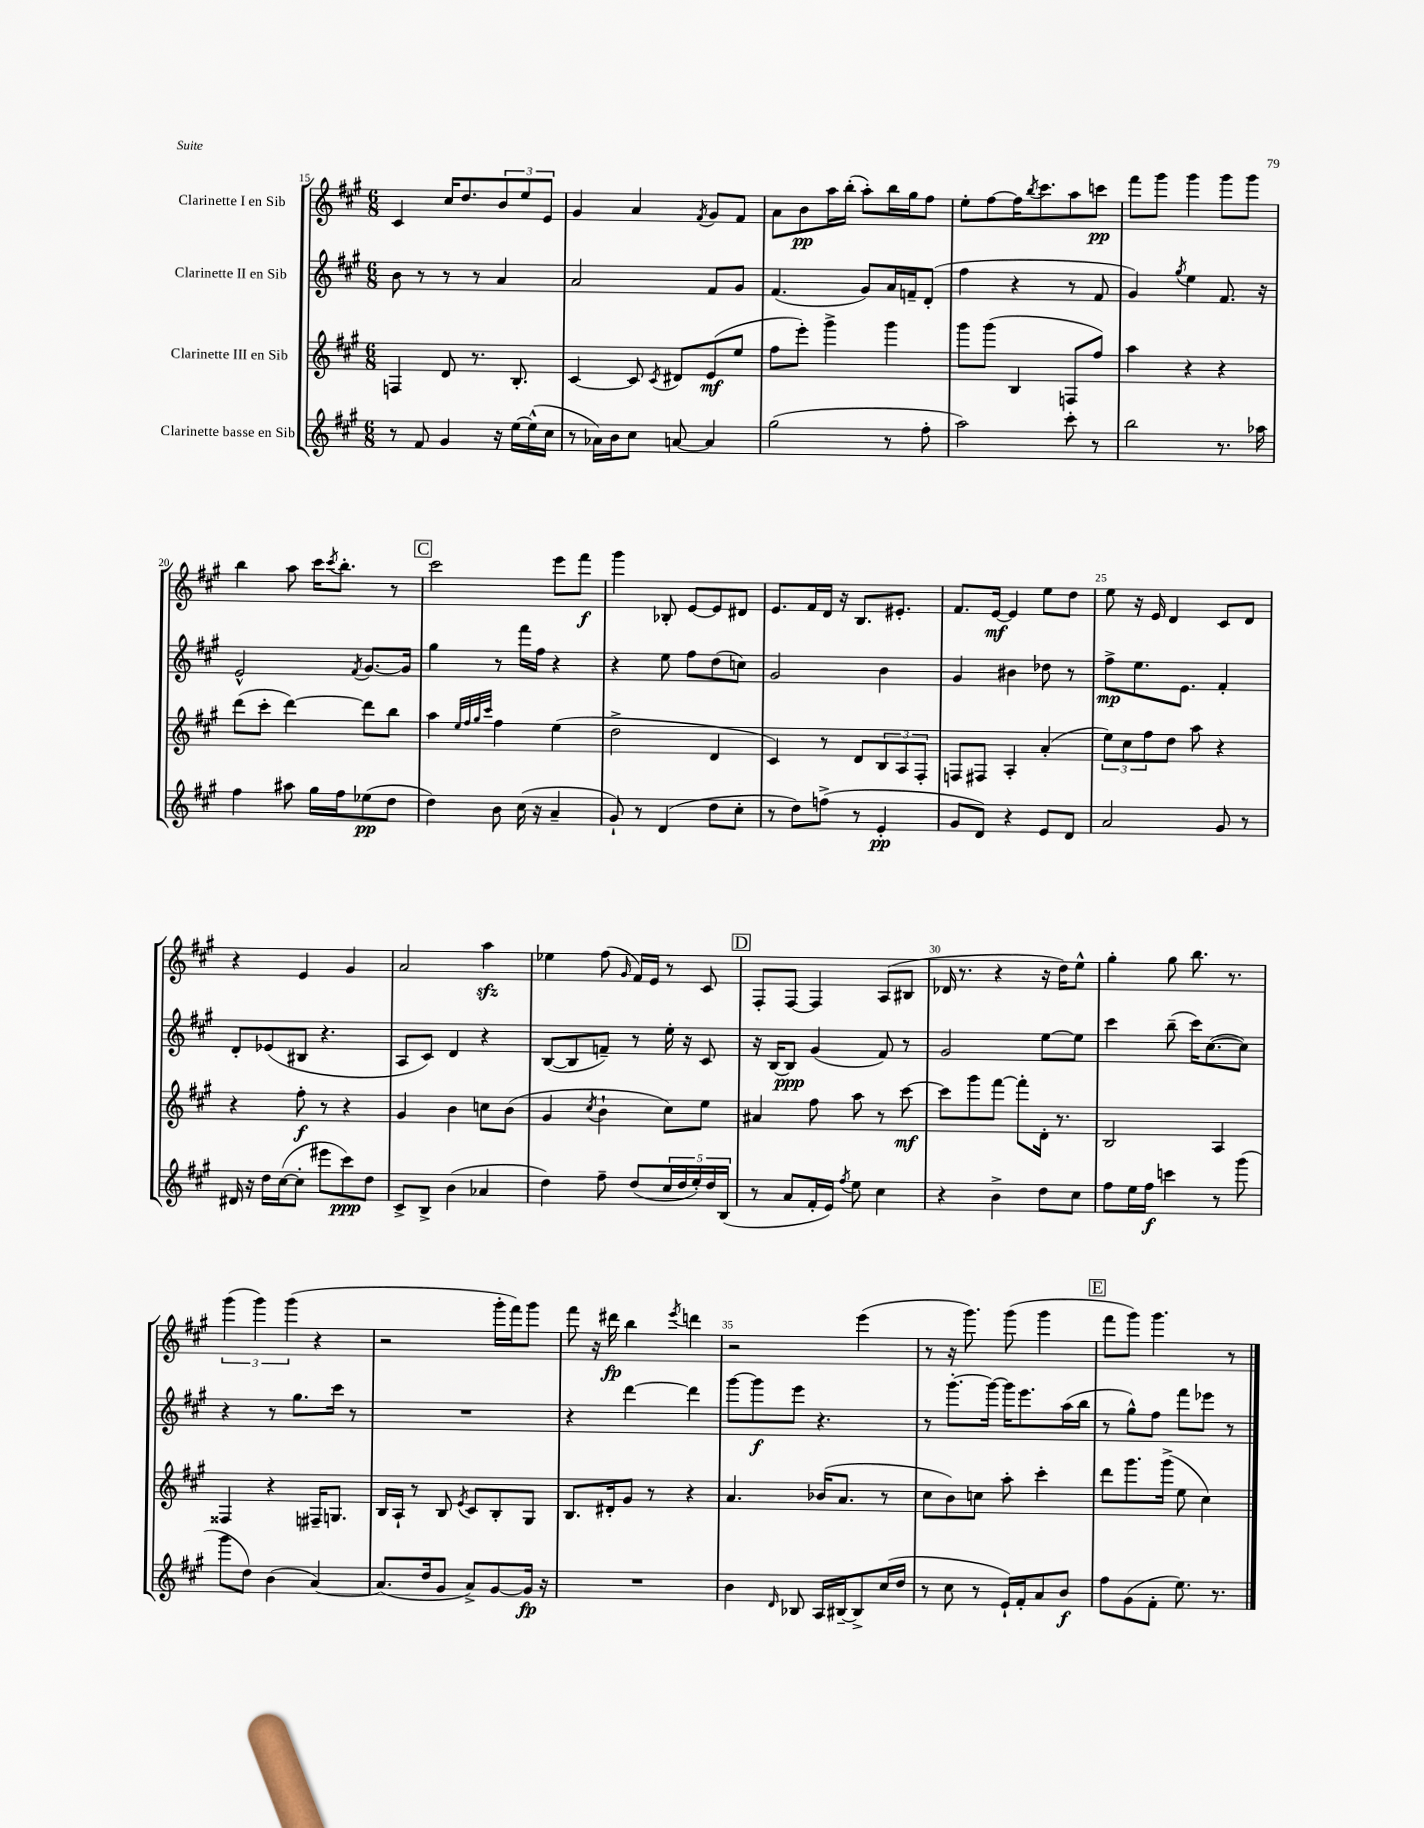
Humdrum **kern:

**kern	**dynam	**kern	**dynam	**kern	**dynam	**kern	**dynam
*part4	*part4	*part3	*part3	*part2	*part2	*part1	*part1
*staff4	*staff4	*staff3	*staff3	*staff2	*staff2	*staff1	*staff1
*I"Clarinette basse en Sib	*	*I"Clarinette III en Sib	*	*I"Clarinette II en Sib	*	*I"Clarinette I en Sib	*
*clefG2	*	*clefG2	*	*clefG2	*	*clefG2	*
*k[f#c#g#]	*	*k[f#c#g#]	*	*k[f#c#g#]	*	*k[f#c#g#]	*
*M6/8	*	*M6/8	*	*M6/8	*	*M6/8	*
=15	=15	=15	=15	=15	=15	=15	=15
8r	.	4Fn/	.	8b\	.	4c#/	.
8f#/	.	.	.	8r	.	.	.
4g#/	.	8d/	.	8r	.	16cc#/KL	.
.	.	.	.	.	.	8.dd/	.
.	.	8.r	.	8r	.	.	.
16r	.	.	.	4a/	.	12b/	.
[16ee\LL	.	8.B'/	.	.	.	.	.
.	.	.	.	.	.	12ee/	.
(16ee^^\]	.	.	.	.	.	.	.
.	.	.	.	.	.	12e/J	.
16cc#\JJ	.	.	.	.	.	.	.
=16	=16	=16	=16	=16	=16	=16	=16
8r	.	[4c#/	.	2a/	.	4g#/	.
16a-X\LL)	.	.	.	.	.	.	.
16b\J	.	.	.	.	.	.	.
8cc#\J	.	8c#/]	.	.	.	4a/	.
.	.	8qc#/	.	.	.	.	.
[8an/	.	8d#X/L	.	.	.	.	.
.	.	.	.	.	.	8qf#/	.
4a/]	.	(8e/	mf	8f#/L	.	8g#/L	.
.	.	8ee/J	.	8g#/J	.	8f#/J	.
=17	=17	=17	=17	=17	=17	=17	=17
(2gg#\	.	8ff#\L	.	(4.f#/	.	8a\L	.
.	.	8eee'\J)	.	.	.	8b\	pp
.	.	4ggg#^\	.	.	.	16aa\L	.
.	.	.	.	.	.	(16bb'\JJ	.
.	.	.	.	8g#/L)	.	8aa'\L)	.
8r	.	4ggg#\	.	16a/L	.	16bb\L	.
.	.	.	.	16fn~/J	.	16gg#\J	.
8ff#'\	.	.	.	(8d'/J	.	8ff#\J	.
=18	=18	=18	=18	=18	=18	=18	=18
2aa\)	.	8ggg#\L	.	4ff#\	.	8ee'\L	.
.	.	(8ggg#\J	.	.	.	[8ff#\	.
.	.	4B/	.	4r	.	16ff#\K]	.
.	.	.	.	.	.	8qbb/	.
.	.	.	.	.	.	8.ccc#\	.
8ccc#'\	.	8Fn/L	.	8r	.	8aa\	.
8r	.	8ff#/J)	.	8f#/	.	8cccn\J	pp
=19	=19	=19	=19	=19	=19	=19	=19
2bb\	.	4aa\	.	4g#/)	.	8fff#\L	.
.	.	.	.	.	.	8ggg#\J	.
.	.	.	.	8qgg#/	.	.	.
.	.	4r	.	4ee\	.	4ggg#\	.
8.r	.	4r	.	8.f#/	.	8ggg#\L	.
.	.	.	.	.	.	8ggg#\J	.
16aa-X\	.	.	.	16r	.	.	.
!!LO:LB:g=z
=20	=20	=20	=20	=20	=20	=20	=20
4ff#\	.	(8ddd\L	.	2e^^/	.	4bb\	.
.	.	8ccc#'\J	.	.	.	.	.
8aa#X\	.	[4ddd\)	.	.	.	8aa\	.
16gg#\LL	.	.	.	.	.	16ccc#\KL	.
.	.	.	.	.	.	8qccc#/	.
16ff#\J	.	.	.	.	.	8.bb'\J	.
.	.	.	.	8qf#/	.	.	.
(8ee-X\	pp	8ddd\L]	.	[8.g#/L	.	.	.
8dd\J	.	8bb\J	.	.	.	8r	.
.	.	.	.	16g#/Jk]	.	.	.
!!LO:REH:place=s1:t=C
=21	=21	=21	=21	=21	=21	=21	=21
4dd\)	.	4aa\	.	4gg#\	.	2ccc#\	.
.	.	32qqee/LLL	.	.	.	.	.
.	.	32qqff#/	.	.	.	.	.
.	.	32qqgg#/	.	.	.	.	.
.	.	32qqccc#/JJJ	.	.	.	.	.
8b\	.	4ff#\	.	8r	.	.	.
(16cc#\	.	.	.	16fff#\LL	.	.	.
16r	.	.	.	16ff#\JJ	.	.	.
4a~/	.	(4ee\	.	4r	.	8eee\L	.
.	.	.	.	.	.	8fff#\J	f
=22	=22	=22	=22	=22	=22	=22	=22
8g#`/)	.	2dd^\	.	4r	.	4ggg#\	.
8r	.	.	.	.	.	.	.
(4d/	.	.	.	8ee\	.	8B-X'/	.
.	.	.	.	8ff#\L	.	[8e/L	.
8dd\L	.	4d/	.	(8dd\	.	8e/]	.
8cc#'\J	.	.	.	8ccn\J)	.	8d#X/J	.
=23	=23	=23	=23	=23	=23	=23	=23
8r	.	4c#/)	.	2g#/	.	8.e/L	.
8dd\L)	.	.	.	.	.	.	.
.	.	.	.	.	.	16f#/L	.
(8ffn^\J	.	8r	.	.	.	16d/JJ	.
.	.	.	.	.	.	16r	.
8r	.	8d/L	.	.	.	8.B/L	.
4e'/	pp	12B/	.	4b\	.	.	.
.	.	.	.	.	.	8.e#X'/J	.
.	.	12A/	.	.	.	.	.
.	.	12F#'/J	.	.	.	.	.
=24	=24	=24	=24	=24	=24	=24	=24
8g#/L	.	8Fn/L	.	4g#/	.	8.f#/L	.
8d/J)	.	8F#X/J	.	.	.	.	.
.	.	.	.	.	.	[16e/Jk	mf
4r	.	4A'/	.	4b#X\	.	4e/]	.
8e/L	.	(4a'/	.	8dd-X\	.	8ee\L	.
8d/J	.	.	.	8r	.	8dd\J	.
=25	=25	=25	=25	=25	=25	=25	=25
2a/	.	12ee\L)	.	8ff#^\L	mp	8ee\	.
.	.	12cc#\	.	.	.	.	.
.	.	.	.	8.ee\	.	16r	.
.	.	12ff#\	.	.	.	.	.
.	.	.	.	.	.	16e/	.
.	.	8dd\J	.	.	.	4d/	.
.	.	.	.	8.e\J	.	.	.
.	.	8aa\	.	.	.	.	.
8g#/	.	4r	.	4f#'/	.	8c#/L	.
8r	.	.	.	.	.	8d/J	.
!!LO:LB:g=z
=26	=26	=26	=26	=26	=26	=26	=26
16d#X/	.	4r	.	8d'/L	.	4r	.
16r	.	.	.	.	.	.	.
16dd\LL	.	.	.	(8e-X/	.	.	.
([16cc#\J	.	.	.	.	.	.	.
8cc#'\J]	.	8ff#'\	f	8B#X/J	.	4e/	.
8eee#X\L	.	8r	.	4.r	.	.	.
8ccc#\)	ppp	4r	.	.	.	4g#/	.
8dd\J	.	.	.	.	.	.	.
=27	=27	=27	=27	=27	=27	=27	=27
8c#^/L	.	4g#/	.	8A/L	.	2a/	.
8B^/J	.	.	.	8c#/J)	.	.	.
(4b\	.	4b\	.	4d/	.	.	.
4a-X/	.	8ccn\L	.	4r	.	4aazz\	.
.	.	(8b\J	.	.	.	.	.
=28	=28	=28	=28	=28	=28	=28	=28
4dd\)	.	4g#/	.	([8B/L	.	4ee-X\	.
.	.	.	.	8B/]	.	.	.
.	.	8qcc#/	.	.	.	.	.
8ff#~\	.	4b`\	.	8fn~/J)	.	(8ff#\	.
.	.	.	.	.	.	16qqg#/	.
(8dd/L	.	.	.	8r	.	16f#/LL)	.
.	.	.	.	.	.	16e/JJ	.
20cc#/L	.	8cc#\L)	.	16ee'\	.	8r	.
20dd/	.	.	.	.	.	.	.
.	.	.	.	16r	.	.	.
20ee'/)	.	.	.	.	.	.	.
.	.	8ee\J	.	8c#/	.	8c#/	.
20dd/	.	.	.	.	.	.	.
(20B/JJ	.	.	.	.	.	.	.
!!LO:REH:place=s1:t=D
=29	=29	=29	=29	=29	=29	=29	=29
8r	.	4a#X/	.	16r	.	8F#'/L	.
.	.	.	.	[16B/KL	.	.	.
8a/L	.	.	.	8B/J]	ppp	[8F#/J	.
16f#'/L	.	8ff#\	.	(4g#/	.	4F#/]	.
16e/JJ)	.	.	.	.	.	.	.
8qff#/	.	.	.	.	.	.	.
8ee\	.	8aa\	.	.	.	.	.
4cc#\	.	8r	.	8f#/)	.	(8A/L	.
.	.	[8ccc#\	mf	8r	.	8B#X/J	.
=30	=30	=30	=30	=30	=30	=30	=30
4r	.	8ccc#\L]	.	2g#/	.	16d-X/	.
.	.	.	.	.	.	8.r	.
.	.	8ggg#\	.	.	.	.	.
4b^\	.	[8fff#\J	.	.	.	4r	.
.	.	8fff#'\L]	.	.	.	.	.
8dd\L	.	16d'\Jk	.	[8ee\L	.	16r	.
.	.	8.r	.	.	.	16dd\KL)	.
8cc#\J	.	.	.	8ee\J]	.	8ee^^\J	.
=31	=31	=31	=31	=31	=31	=31	=31
8ff#\L	.	2B/	.	4ccc#\	.	4gg#'\	.
16ee\L	.	.	.	.	.	.	.
16ff#\JJ	f	.	.	.	.	.	.
4cccn\	.	.	.	(8bb~\	.	8gg#\	.
.	.	.	.	16ccc#\KL)	.	8.bb\	.
.	.	.	.	([8.cc#\	.	.	.
8r	.	4A/	.	.	.	.	.
.	.	.	.	.	.	8.r	.
(8ggg#\	.	.	.	8cc#\J])	.	.	.
!!LO:LB:g=z
=32	=32	=32	=32	=32	=32	=32	=32
8ggg#\L	.	4F##X/	.	4r	.	(6ggg#\	.
8dd\J)	.	.	.	.	.	.	.
.	.	.	.	.	.	6ggg#\)	.
(4b\	.	4r	.	8r	.	.	.
.	.	.	.	.	.	(6ggg#\	.
.	.	.	.	8.gg#\L	.	.	.
[4a/)	.	16F#X~/KL	.	.	.	4r	.
.	.	8.Gn/J	.	16ccc#\Jk	.	.	.
.	.	.	.	8r	.	.	.
=33	=33	=33	=33	=33	=33	=33	=33
(8.a/L]	.	16B/LL	.	2.r	.	2r	.
.	.	16A`/JJ	.	.	.	.	.
.	.	8r	.	.	.	.	.
16dd/k	.	.	.	.	.	.	.
8g#/J	.	8B/	.	.	.	.	.
.	.	8qe/	.	.	.	.	.
8a^/L)	.	8c#/L	.	.	.	.	.
[8g#/	.	8B'/	.	.	.	16ggg#'\LL	.
.	.	.	.	.	.	16fff#\J)	.
16g#/Jk]	fp	8G#/J	.	.	.	8ggg#\J	.
16r	.	.	.	.	.	.	.
=34	=34	=34	=34	=34	=34	=34	=34
2.r	.	8.B/L	.	4r	.	8fff#\	.
.	.	.	.	.	.	16r	.
.	.	16d#X'/k	.	.	.	16ddd#X\	fp
.	.	8g#/J	.	[4ddd\	.	4bb\	.
.	.	8r	.	.	.	.	.
.	.	.	.	.	.	8qeee/	.
.	.	4r	.	4ddd\]	.	4dddn\	.
=35	=35	=35	=35	=35	=35	=35	=35
4b\	.	4.a/	.	[8ggg#\L	.	2r	.
.	.	.	.	8ggg#\]	f	.	.
16qqd/	.	.	.	.	.	.	.
8B-X/	.	.	.	8eee\J	.	.	.
16A/LL	.	(16b-X/KL	.	4.r	.	.	.
[16B#X~/J	.	8.a/J	.	.	.	.	.
8B#^/]	.	.	.	.	.	(4eee\	.
(16cc#/L	.	8r	.	.	.	.	.
16dd/JJ	.	.	.	.	.	.	.
=36	=36	=36	=36	=36	=36	=36	=36
8r	.	8cc#\L	.	8r	.	8r	.
8cc#\	.	8b\)	.	[8.ggg#'\L	.	16r	.
.	.	.	.	.	.	8.ggg#\)	.
8r	.	8ccn\J	.	.	.	.	.
.	.	.	.	16ggg#\Jk_	.	.	.
16e`/LL)	.	8aa'\	.	16ggg#\KL]	.	(8ggg#\	.
16f#'/J	.	.	.	8.eee\	.	.	.
8a/	.	4ccc#'\	.	.	.	4ggg#\	.
8b/J	f	.	.	(16aa\L	.	.	.
.	.	.	.	16bb\JJ	.	.	.
!!LO:REH:place=s1:t=E
=37	=37	=37	=37	=37	=37	=37	=37
8ff#\L	.	8ddd\L	.	8r	.	8fff#\L	.
(8g#\	.	8.ggg#\	.	8gg#^^\L)	.	8ggg#\J)	.
8f#'\J	.	.	.	8ff#\J	.	4.ggg#\	.
.	.	(16ggg#^\Jk	.	.	.	.	.
8.ee\)	.	8ee\	.	8fff#\L	.	.	.
.	.	4cc#\)	.	8eee-X\J	.	.	.
8.r	.	.	.	.	.	.	.
.	.	.	.	8r	.	8r	.
==	==	==	==	==	==	==	==
*-	*-	*-	*-	*-	*-	*-	*-
